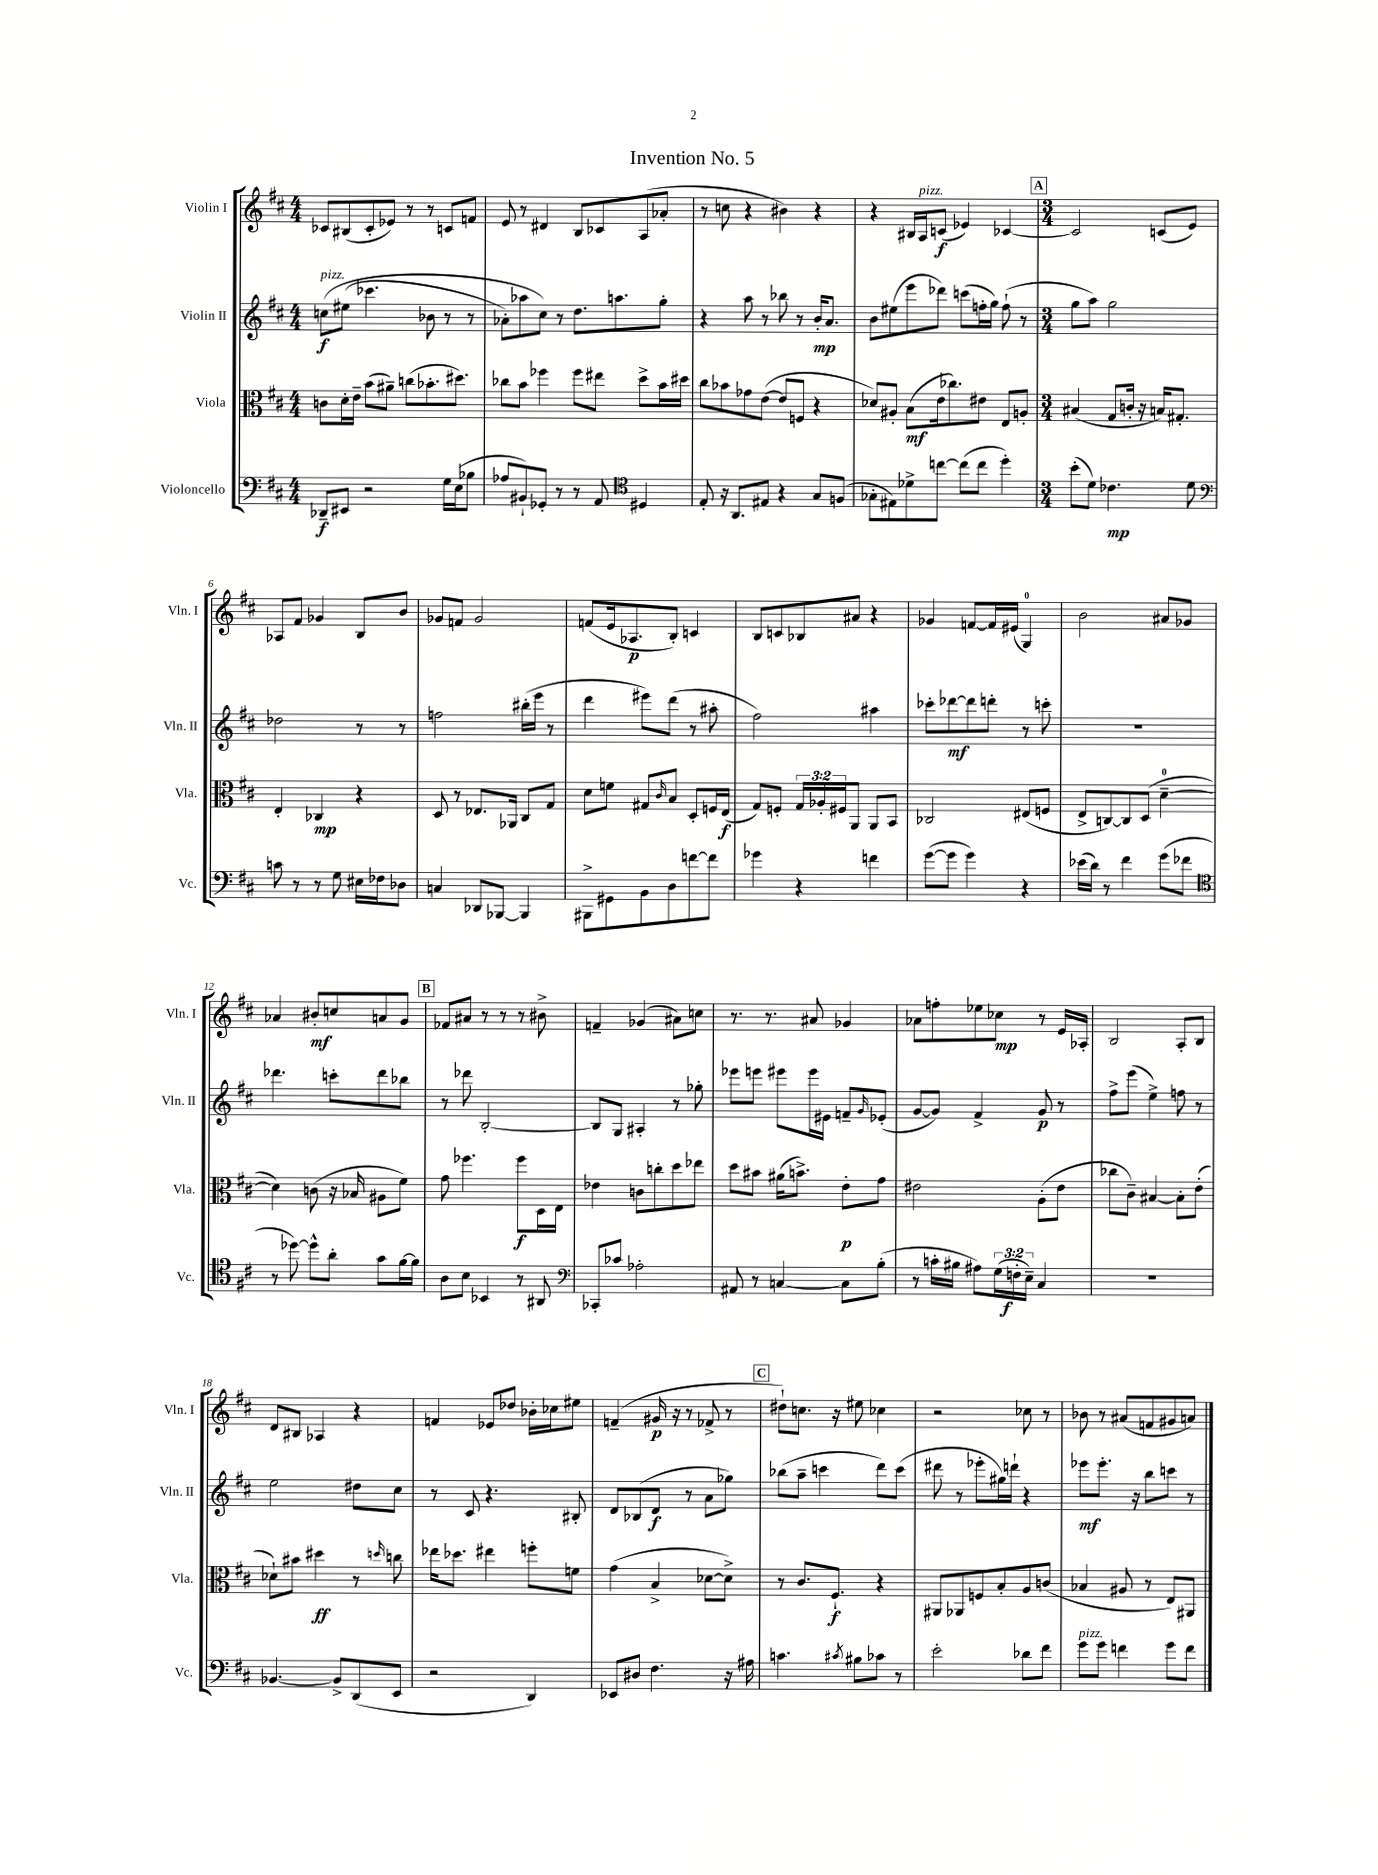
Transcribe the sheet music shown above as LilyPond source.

\header { title = "Invention No. 5" }
<<
\new StaffGroup <<
\new Staff = "s0" \with { instrumentName = "Violin I" shortInstrumentName = "Vln. I" } {
    \clef treble \key d \major \numericTimeSignature \time 4/4
    ces'8 bis8( ces'8-. ees'8) r8 r8 c'8 f'8 |
    e'8 r8 dis'4 b8 ces'8 a8( aes'8-. |
    r8 c''8 r4 bis'4) r4 |
    r4 bis16 a16^\markup { \italic "pizz." } c'8\f( ees'4) ces'4~ |
    \mark \markup { \box "A" } \numericTimeSignature \time 3/4 ces'2 c'8( e'8) |
    aes8 fis'8 ges'4 b8 b'8 |
    ges'8 f'8 ges'2 |
    f'8( e'16 aes8.\p b8-.) c'4 |
    b8 c'8 bes8 ais'8 r4 |
    ges'4 f'8~ f'16 eis'16( g4-0) |
    b'2 ais'8 ges'8 |
    aes'4 bis'8-.\mf c''8 a'8 g'8 |
    \mark \markup { \box "B" } fes'8 ais'8 r8 r8 r8 bis'8-> |
    f'4-- ges'4( ais'8) c''8 |
    r8. r8. ais'8 ges'4 |
    aes'8 f''8-. ees''8 ces''8\mp r8 e'16 aes16-. |
    b2 a8-. b8 |
    d'8 bis8 aes4 r4 |
    f'4 ees'8 des''8 bes'16-. ces''16 eis''8 |
    f'4--( gis'16\p r16 r8 fes'8-> r8 |
    \mark \markup { \box "C" } dis''8-!) c''8. r16 eis''8 ces''4 |
    r2 ces''8 r8 |
    bes'8 r8 ais'8( f'8 gis'8 a'8) \bar "|." |
}
\new Staff = "s1" \with { instrumentName = "Violin II" shortInstrumentName = "Vln. II" } {
    \clef treble \key d \major \numericTimeSignature \time 4/4
    c''8\f^\markup { \italic "pizz." }\( eis''8( ces'''4. bes'8 r8 r8 |
    aes'8-.) aes''8 cis''8\) r8 d''8. a''8. g''8-. |
    r4 a''8 r8 bes''8 r8 b'16-.\mp a'8. |
    b'8 eis''8( e'''8 des'''8) c'''8( f''16-. g''16) f''8-!( r8 |
    \mark \markup { \box "A" } \numericTimeSignature \time 3/4 g''8 a''8) g''2 |
    des''2 r8 r8 |
    f''2 bis''16-.( e'''16 r8 |
    d'''4 eis'''8) d'''8( r8 ais''8-. |
    fis''2) ais''4 |
    ces'''8-. des'''8~\mf des'''8 d'''8-. r8 c'''8-. |
    R2. |
    des'''4. c'''8-. des'''8 bes''8 |
    \mark \markup { \box "B" } r8 des'''8 b2~-. |
    b8 g8 ais4-. r8 ges''8-. |
    ees'''8 e'''8 eis'''8 eis'''16 eis'16 f'8-- \grace { g'16 } ees'8-.( |
    g'8~ g'8) fis'4-> g'8\p r8 |
    fis''8-> e'''8( e''4->) f''8 r8 |
    e''2 dis''8 cis''8 |
    r8 cis'8 r4. bis8-. |
    d'8 bes8( d'8\f r8 a'8 ges''8) |
    \mark \markup { \box "C" } bes''8( a''8-- c'''4 d'''8) c'''8( |
    dis'''8 r8 ees'''8-. gis''16) d'''16-! r4 |
    ees'''8\mf ees'''8.-. r16 b''8 c'''8 r8 \bar "|." |
}
\new Staff = "s2" \with { instrumentName = "Viola" shortInstrumentName = "Vla." } {
    \clef alto \key d \major \numericTimeSignature \time 4/4 \override Staff.TupletNumber.text = #tuplet-number::calc-fraction-text
    c'8 d'16-. e'16-- b'8( ais'8--) c''8( bes'8.-. dis''8.) |
    ces''8 b'8 fes''4 fes''8 eis''8 d''8-> b'16 dis''16 |
    cis''8 bes'8 ges'8 e'8~( e'8 f8 r4 |
    des'8) ais8-. b8\mf( e'16 ces''8.) eis'8 e8 a8-. |
    \mark \markup { \box "A" } \numericTimeSignature \time 3/4 bis4( g8 c'16-. r16 b16) gis8.-. |
    e4-. ces4\mp r4 |
    d8 r8 ees8. aes,16 cis8 g8 |
    d'8 f'8 gis8 \grace { cis'16 } b8 d8-. f16 e16\f( |
    g8) f8-. \tuplet 3/2 { g16 aes16-. fis16 } a,8 a,8 b,8 |
    ces2 eis8( f8 |
    e8-> c8~) c8 d8( d'4-0~-- |
    d'4) c'8( r16 bes16 ais8 fis'8) |
    \mark \markup { \box "B" } g'8 fes''4. fes''8\f d16 e16 |
    ees'4 c'8 c''8-. d''8 ees''8 |
    d''8 bis'8 ais'16( b'8.->) e'8-.\p g'8 |
    eis'2 a8-.( eis'8 |
    ces''8 cis'8--) bis4~ bis8-. e'8-.( |
    des'8-!) bis'8 dis''4\ff r8 \grace { d''16 } c''8 |
    ees''16 des''8. eis''4 f''8-. f'8 |
    g'4( b4-> des'8~ des'8->) |
    \mark \markup { \box "C" } r8 cis'8. fis8.-!\f r4 |
    ais,8 aes,8 f8 b8-. a8 c'8( |
    bes4 ais8 r8 e8) ais,8 \bar "|." |
}
\new Staff = "s3" \with { instrumentName = "Violoncello" shortInstrumentName = "Vc." } {
    \clef bass \key d \major \numericTimeSignature \time 4/4 \override Staff.TupletNumber.text = #tuplet-number::calc-fraction-text
    des,8--\f eis,8 r2 g16 e16( bes8 |
    aes8 bis,8-!) ges,8-. r8 r8 a,8 \clef tenor dis4 |
    e8-. r16 a,8. eis8 r4 g8 f8( |
    ges8-. eis8) des'8-> c''8~ c''8( c''8 d''4-.) |
    \mark \markup { \box "A" } \numericTimeSignature \time 3/4 b'8-.( d'8) ces'4.\mp d'8 |
    \clef bass c'8 r8 r8 g8 eis16 fes16 des8 |
    c4 des,8 bes,,8~ bes,,4 |
    bis,,8-> gis,8 b,8 d8 f'8~ f'8 |
    ges'4 r4 f'4 |
    g'8~( g'8 g'4) r4 |
    ees'16( d'16) r8 fis'4 g'8( fes'8 |
    \clef tenor r8 des''8~) des''8-^ a'8-. g'8 fis'16~ fis'16 |
    \mark \markup { \box "B" } a8 b8 bes,4 r8 ais,8 |
    \clef bass ces,8-. ces'8 aes2-. |
    ais,8 r8 c4~ c8 b8-.( |
    r8 c'16-. bis16 ais8) \tuplet 3/2 { g16( f16-.\f e16--) } cis4 |
    R2. |
    bes,4.~ bes,8-> d,8( e,8 |
    r2 d,4) |
    ees,8 dis8 fis4. r16 ais16 |
    \mark \markup { \box "C" } c'4. \acciaccatura { cis'8 } bis8 ces'8 r8 |
    e'2-. des'8 fis'8 |
    g'8^\markup { \italic "pizz." } g'8 f'4 g'8 f'8 \bar "|." |
}
>>
>>
